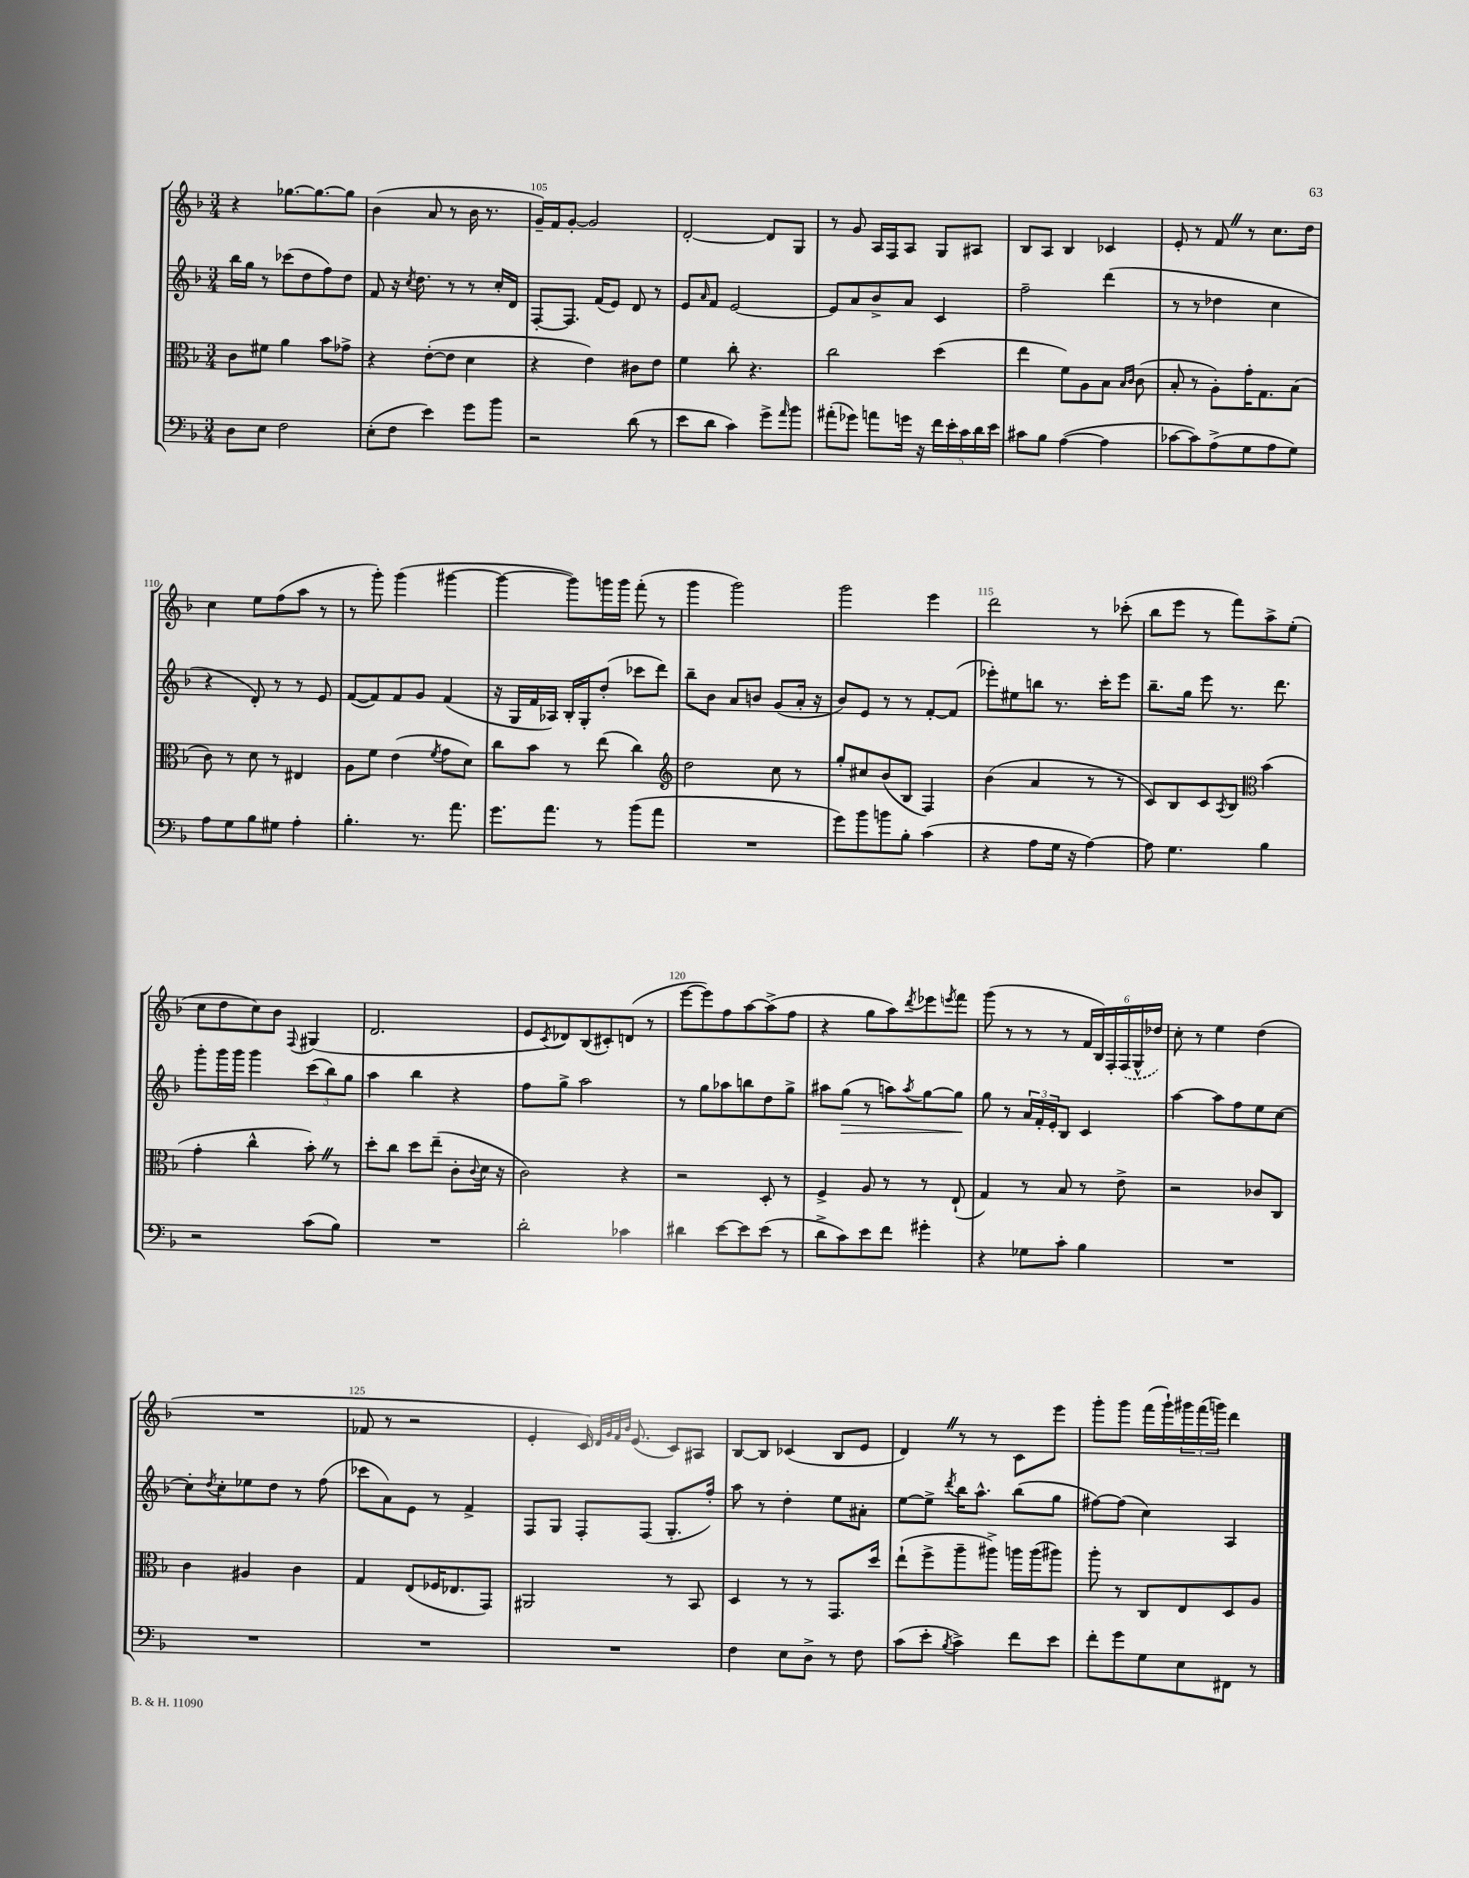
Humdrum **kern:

**kern	**kern	**kern	**kern
*staff4	*staff3	*staff2	*staff1
*clefF4	*clefC3	*clefG2	*clefG2
*k[b-]	*k[b-]	*k[b-]	*k[b-]
*M3/4	*M3/4	*M3/4	*M3/4
8D	8c	16bb-	4r
.	.	16gg	.
8E	8f#	8r	.
2F	4a	(8ccc-	[8.gg-
.	.	8dd	.
.	.	.	8.gg-_
.	8b-	8ff)	.
.	8g-^	8dd	8gg-]
=	=	=	=
(8E'	4r	8f	(4b-
8F	.	16r	.
.	.	8qcc	.
.	.	8.dd	.
4e)	([8e'	.	8a
.	8e]	8r	8r
8g	4d	8r	16b-
.	.	.	8.r
8b-	.	16cc'	.
.	.	16d	.
=	=	=	=
2r	4r	[8F'	16g~)
.	.	.	16f
.	.	8.F]	[8g'
.	4e)	.	2g]
.	.	(16f	.
.	.	8e)	.
(8d	8c#	8d	.
8r	8e	8r	.
=	=	=	=
8e	4f	8e	[2d'
.	.	16qqa	.
8d	.	8f	.
4c)	8cc'	[2e	.
.	4.r	.	.
8g^	.	.	8d]
16qqa	.	.	.
8b-	.	.	8G
=	=	=	=
(8a#'	2cc	8e]	8r
8g-)	.	8a	8g
8a	.	8b-^	16A
.	.	.	16F
16g	.	8a	8A
16r	.	.	.
20f	(4dd	4c	8G
20e'	.	.	.
20c	.	.	.
.	.	.	8A#
20d	.	.	.
20e	.	.	.
=	=	=	=
8c#	4ee	2ff~	8B-
8B-	.	.	8A
([4A	8f)	.	4B-
.	8A	.	.
4A]	8B-	(4ddd	4c-
.	16qqB-	.	.
.	16qqc	.	.
.	(8c	.	.
=	=	=	=
[8c-	8B-'	8r	8e'
8c-])	8r	8r	8r
(8A^	8A')	4dd-	8f
8G	16g'	.	8r
.	8.G	.	.
8A	.	4cc	8.cc
8G)	(8B-	.	.
.	.	.	16dd
=	=	=	=
8A	8c)	4r	4cc
8G	8r	.	.
8B-	8d	8d')	8ee
8G#	8r	8r	(8ff
4A'	4E#	8r	8aa
.	.	8e	8r
=	=	=	=
4.B-'	8A	([8f	8r
.	8f	8f])	8ggg')
.	(4e	8f	(4ggg
8.r	.	8g	.
.	8qf	.	.
.	8g	(4f	[4ggg#
8.a	.	.	.
.	8d)	.	.
=	=	=	=
8.g	8cc	16r	4ggg#_
.	.	16G	.
.	8b-	16f	.
8.a	.	16A-)	.
.	8r	16B-'	8ggg#])
.	.	16G'	.
8r	(8ee	(8dd'	16ggg
.	.	.	16ggg
(8b-	4cc)	8ccc-	(8fff'
8a	.	8ddd)	8r
=	=	=	=
*	*clefG2	*	*
2.r	2dd	8bb-~	4ggg
.	.	8b-	.
.	.	8a	2ggg)
.	.	8b	.
.	8cc	(8g	.
.	8r	16a'	.
.	.	16r	.
=	=	=	=
8g)	8gg'	8b-)	2ggg
8b-	8cc#	8e	.
8b	(8b-	8r	.
8B-'	8B-	8r	.
(4c	4F)	[8f'	4eee
.	.	(8f]	.
=	=	=	=
4r	(4b-	8eee-')	2ddd
.	.	8ee#	.
8A	4a	8bb	.
16G	.	8.r	.
16r	.	.	.
[4A)	8r	.	8r
.	.	16ccc'	.
.	8r	8eee-	(8ccc-'
=	=	=	=
8A]	8c)	8.bb-~	8bb-
4.G	8B-	.	8eee
.	.	16gg	.
.	8c	8eee	8r
.	8qA	.	.
.	8B-	8.r	8fff)
*	*clefC3	*	*
4B-	(4b-	.	8aa^
.	.	8.ddd	.
.	.	.	(8ee'
=	=	=	=
2r	4g'	8ggg'	8cc
.	.	16ggg	8dd
.	.	16ggg	.
.	4cc^^	4ggg	8cc)
.	.	.	8b-
.	.	.	8qqF
(8c	8b-')	(12ccc	(4G#
.	.	12bb-)	.
8B-)	8r	.	.
.	.	12gg	.
=	=	=	=
2.r	8dd'	4aa	2.d
.	8cc	.	.
.	8dd	4bb-	.
.	(8ee~	.	.
.	8c'	4r	.
.	8qqc	.	.
.	16d	.	.
.	16r	.	.
=	=	=	=
2d'	2c)	8ff	8e
.	.	.	8qc
.	.	8gg^	8d-)
.	.	2aa	(8B-
.	.	.	8c#')
4c-	4r	.	(8d
.	.	.	8r
=	=	=	=
4d#	2r	8r	[8eee
.	.	8gg	8eee])
[8e	.	8aa-	8ff
8e]	.	8bb	[8aa
(8e	8D'	8dd	(8aa^]
8r	8r	8gg^	8ff
=	=	=	=
8d^	4F^	8aa#	4r
8c)	.	(8gg	.
8e	8A	8r	8gg
8f	8r	8aa)	8aa)
.	.	8qaa	8qddd
4g#'	8r	[8gg	8eee-
.	.	.	8qeee
.	(8E`	8gg]	8fff
=	=	=	=
4r	4G)	8gg	(8ggg
.	.	8r	8r
8G-	8r	24a	8r
.	.	24f'	.
.	.	24e'	.
8c'	8B-	8B-	8r
4B-	8r	4c	24f
.	.	.	24B-)
.	.	.	24F'
.	8e^	.	(24F
.	.	.	24G^^
.	.	.	24dd-)
=	=	=	=
2.r	2r	[4aa	8cc'
.	.	.	8r
.	.	8aa]	4ee
.	.	8ff	.
.	8c-	8ee	(4dd
.	8C	[8cc	.
=	=	=	=
2.r	4c	8cc']	2.r
.	.	8qdd	.
.	.	8cc'	.
.	4A#	8ee-	.
.	.	8dd	.
.	4c	8r	.
.	.	(8ff	.
=	=	=	=
2.r	4G	8ccc-	8f-
.	.	8a)	8r
.	(8E	8e	2r
.	16F-	8r	.
.	8.E-	.	.
.	.	4f^	.
.	8GG)	.	.
=	=	=	=
2.r	2AA#	8F	4e'
.	.	8G	.
.	.	8F'	16c)
.	.	.	32qqd
.	.	.	32qqg
.	.	.	32qqf
.	.	.	32qqb-
.	.	.	(8.e
.	.	(8F	.
.	8r	8.G'	8c)
.	8BB-	.	8A#
.	.	16ff')	.
=	=	=	=
4F	4D	8aa	[8B-
.	.	8r	8B-]
8E	8r	4dd'	(4c-
8D^	8r	.	.
8r	8.GG	8ee	8B-
8F	.	8a#'	8e
.	16dd	.	.
=	=	=	=
(8c	(8ee`	[8ee	4d)
8e'	8ff^	8ee^]	.
8qB-	.	8qddd	.
4c^)	8aa~	16bb-	8r
.	.	8.aa^^	.
.	8aa#^)	.	8r
8f	16aa	(8bb-	8c
.	(16aa	.	.
8e	8aa#)	8gg	8eee
=	=	=	=
8f'	8aa'	[8ff#)	8ggg'
8g	8r	(8ff#]	8ggg
8G	8C	4cc)	(16fff
.	.	.	16ggg`)
8E	8E	.	24ggg#
.	.	.	(24fff
.	.	.	24ggg)
8FF#	8D	4A	4ddd
8r	8A	.	.
==	==	==	==
*-	*-	*-	*-
